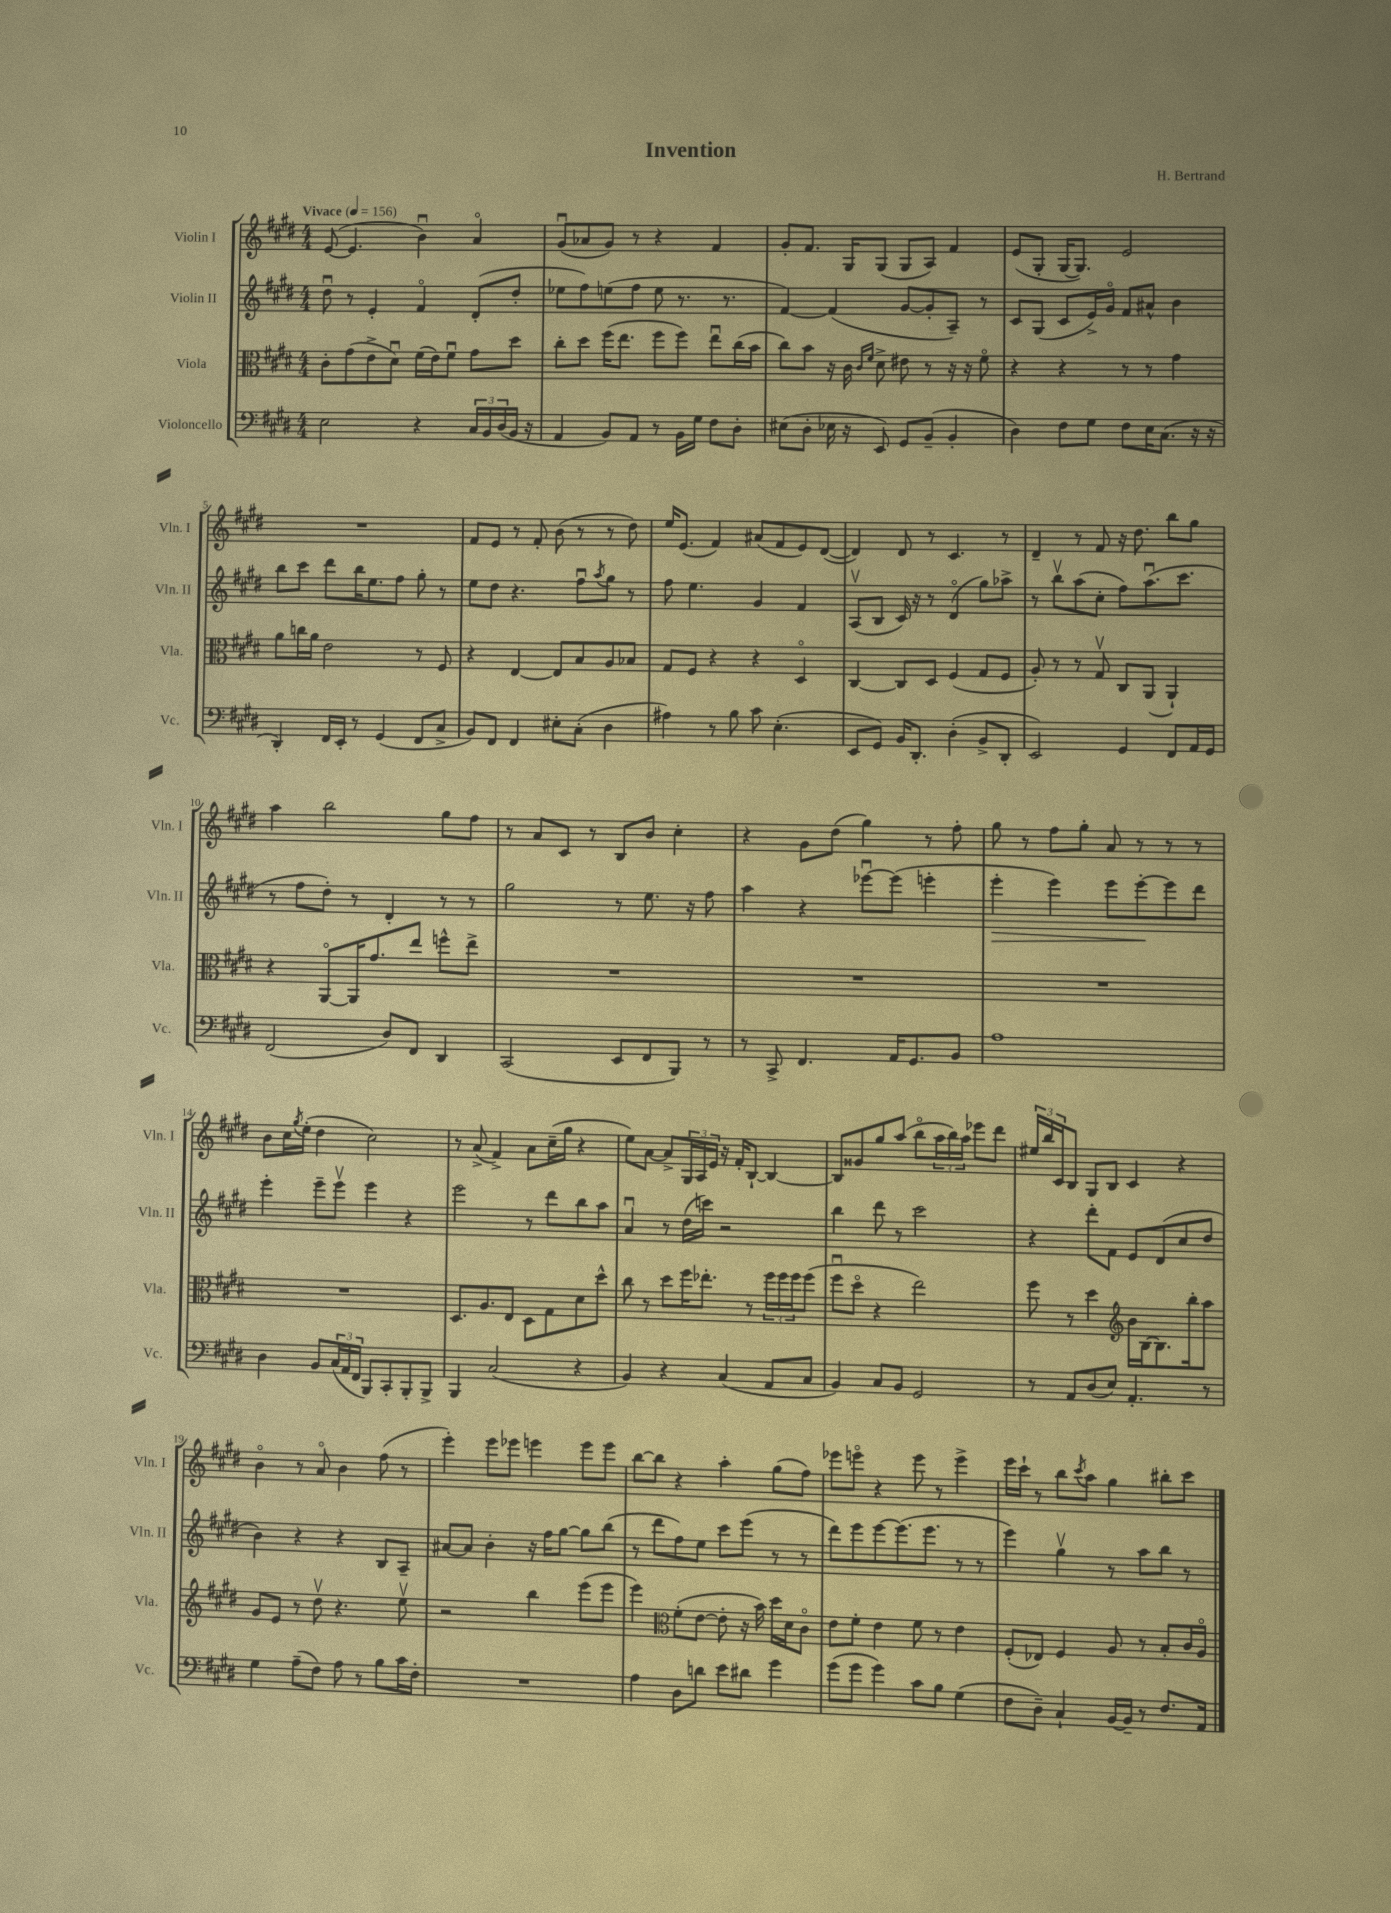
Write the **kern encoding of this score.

**kern	**kern	**kern	**dynam	**kern
*part4	*part3	*part2	*part2	*part1
*staff4	*staff3	*staff2	*staff2	*staff1
*I"Violoncello	*I"Viola	*I"Violin II	*	*I"Violin I
*I'Vc.	*I'Vla.	*I'Vln. II	*	*I'Vln. I
*clefF4	*clefC3	*clefG2	*	*clefG2
*k[f#c#g#d#]	*k[f#c#g#d#]	*k[f#c#g#d#]	*	*k[f#c#g#d#]
*M4/4	*M4/4	*M4/4	*	*M4/4
*MM156	*MM156	*MM156	*	*MM156
=1	=1	=1	=1	=1
!	!	!	!	!LO:TX:a:B:t=Vivace
2E\	8c#'\L	8dd#u\	.	([8e/
.	(8g#\	8r	.	4.e/]
.	8e^\	4e'/	.	.
.	8d#u\J)	.	.	.
4r	(16f#\LL	4f#/	.	4bu\)
.	16e\J)	.	.	.
.	8f#u\J	.	.	.
24C#/LL	8g#\L	(8d#'/L	.	4a/
24BB/	.	.	.	.
(24D#/	.	.	.	.
16BB/JJ	8dd#\J	8dd#'/J	.	.
16r	.	.	.	.
=2	=2	=2	=2	=2
4AA/	8cc#'\L	8ee-X\L	.	(8g#u/L
.	8dd#\J	8ff#\)	.	8a-X/
8BB/L)	(16ff#\KL	(8een\	.	8g#/J)
.	8.ee\J	.	.	.
8AA/J	.	8ff#\J	.	8r
8r	8ff#\L	8ee\	.	4r
16BB\LL	8ff#\J)	8.r	.	.
16G#\JJ	.	.	.	.
8F#\L	8eeu\L	.	.	4f#/
.	.	8.r	.	.
8D#'\J	(16cc#\L	.	.	.
.	16b\JJ	.	.	.
=3	=3	=3	=3	=3
(8E#X\L	8cc#\L)	[4f#/)	.	8g#'/L
8D#'\J	8b\J	.	.	8.f#/J
16E-X\	16r	(4f#/]	.	.
16r	16c#\	.	.	16G#/KL
.	16qqc#/LL	.	.	.
.	16qqf#/JJ	.	.	.
8EE/)	8d#^\	.	.	(8G#/J
8GG#/L	8e#X\	[8g#/L	.	8G#/L
(8BB~/J	8r	8g#'/]	.	8A/J)
4BB'/	16r	8A~/J)	.	4f#/
.	16r	.	.	.
.	8f#\	8r	.	.
=4	=4	=4	=4	=4
4D#\)	4r	8c#/L	.	(8e/L
.	.	(8G#/J	.	8G#'/J
8F#\L	4r	8c#/L	.	[16G#/KL
.	.	.	.	8.G#/J])
8G#\J	.	16e^/L)	.	.
.	.	16g#/JJ	.	.
8F#\L	8r	8f#/L	.	2e/
16E\K	8r	8a#X^^/J	.	.
(8.C#\J	.	.	.	.
.	4g#\	4b\	.	.
16r	.	.	.	.
16r	.	.	.	.
!!LO:LB:g=z
=5	=5	=5	=5	=5
4DD#'/)	8a\L	8bb\L	.	1r
.	16ccn\L	8ccc#\J	.	.
.	16a\JJ	.	.	.
16FF#/LL	2e\	8ddd#\L	.	.
16EE'/JJ	.	.	.	.
8r	.	16bb\K	.	.
.	.	8.ee\	.	.
(4GG#/	.	.	.	.
.	.	8ff#\J	.	.
8FF#/L	8r	8gg#'\	.	.
8C#^/J	8F#/	8r	.	.
=6	=6	=6	=6	=6
8BB/L)	4r	8ee\L	.	8f#/L
8FF#/J	.	8dd#\J	.	8e/J
4FF#/	[4E/	4.r	.	8r
.	.	.	.	8f#'/
8E#X'\L	8E/L]	.	.	(8b\
(8C#'\J	8B/	8ff#u\L	.	8r
.	.	8qaa/	.	.
4D#\	8A/	8gg#\J	.	8r
.	8B-X/J	8r	.	8dd#\)
=7	=7	=7	=7	=7
4A#X\)	8G#/L	8ff#\	.	16ee/KL
.	.	.	.	(8.e/J
.	8F#/J	4.ee\	.	.
8r	4r	.	.	4f#/)
8B\	.	.	.	.
8c#\	4r	4g#/	.	(8a#X/L
(4.E'\	.	.	.	8f#/
.	4D#/	4f#/	.	8e/)
.	.	.	.	([8d#/J
=8	=8	=8	=8	=8
8EE/L	[4C#/	(8Av/L	.	4d#/])
8GG#/J)	.	8B/J	.	.
16BB/KL	8C#/L]	16c#/)	.	8d#/
8.DD#'/J	.	16r	.	.
.	8D#/J	8r	.	8r
(4D#'\	(4F#/	(4d#/	.	4.c#/
8BB^/L	8G#/L	8gg#\L)	.	.
8DD#'/J	8F#/J	8aa-X^\J	.	8r
=9	=9	=9	=9	=9
2EE/)	8A'/)	8r	.	4d#~/
.	8r	8bbv\L	.	.
.	8r	(8aa\	.	8r
.	8G#v/	8cc#'\J	.	8f#/
4GG#/	8C#/L	8ff#\L)	.	16r
.	.	.	.	8.dd#\
.	(8AA/J	(8.aau\	.	.
8FF#/L	4AA`/)	.	.	8bb\L
.	.	8.ccc#\J	.	.
16AA/L	.	.	.	8gg#\J
16GG#/JJ	.	.	.	.
!!LO:LB:g=z
=10	=10	=10	=10	=10
(2FF#/	4r	8r	.	4aa\
.	.	8ff#\L	.	.
.	[8AA/L	8dd#'\J)	.	2bb\
.	16AA/K]	8r	.	.
.	8.g#/	.	.	.
8D#/L)	.	4d#'/	.	.
8FF#/J	8ee/J	.	.	.
4DD#/	8ffn^^\L	8r	.	8gg#\L
.	8ee^\J	8r	.	8ff#\J
=11	=11	=11	=11	=11
(2CC#/	1r	2gg#\	.	8r
.	.	.	.	8a/L
.	.	.	.	8c#/J
.	.	.	.	8r
8EE/L	.	8r	.	8B/L
8FF#/	.	8.ee\	.	8b/J
8BBB/J)	.	.	.	4cc#'\
.	.	16r	.	.
8r	.	8ff#\	.	.
=12	=12	=12	=12	=12
8r	1r	4aa\	.	4r
8CC#^/	.	.	.	.
4.FF#/	.	4r	.	8g#\L
.	.	.	.	(8dd#\J
.	.	[8eee-Xu\L	.	4gg#\)
16AA/KL	.	(8eee-\J]	.	.
8.GG#/	.	.	.	.
.	.	4eeen'\	.	8r
8BB/J	.	.	.	8ff#'\
=13	=13	=13	=13	=13
!	!	!	!LO:HP:b	!
1A	1r	4eee'\	>	8gg#\
.	.	.	.	8r
.	.	4eee\)	.	8ff#\L
.	.	.	.	8gg#'\J
.	.	8eee\L	.	8a/
.	.	[8eee'\	.	8r
.	.	8eee\]	]	8r
.	.	8ddd#\J	.	8r
!!LO:LB:g=z
=14	=14	=14	=14	=14
4D#\	1r	4eee'\	.	8b\L
.	.	.	.	16cc#\L
.	.	.	.	8qgg#/
.	.	.	.	(16ee'\JJ
8BB/L	.	8eee~\L	.	4dd#\
(24C#/L	.	8eeev\J	.	.
24AA/	.	.	.	.
24FF#/JJ	.	.	.	.
8BBB/L)	.	4eee\	.	2cc#\)
8CC#'/	.	.	.	.
8BBB'/	.	4r	.	.
8BBB^/J	.	.	.	.
=15	=15	=15	=15	=15
4BBB/	8.D#/L	2eee\	.	8r
.	.	.	.	(8a^/
.	8.A/	.	.	.
(2C#/	.	.	.	4f#^/)
.	8E/J	.	.	.
.	8D#\L	8r	.	8a\L
.	8G#\	8ddd#\L	.	(16cc#~\L
.	.	.	.	16gg#\JJ
4r	8d#\	8bb\	.	4r
.	8dd#^^\J	8aa\J	.	.
=16	=16	=16	=16	=16
4BB/)	8cc#\	4au/	.	8ee\L)
.	8r	.	.	[8a\J
4r	8dd#\L	8r	.	8a^/L]
.	16ff#\K	(16dd#\LL	.	24G#/L
.	.	.	.	24A/
.	8.ee-X'\J	16cccn\JJ)	.	.
.	.	.	.	24e/JJ
(4C#/	.	2r	.	16r
.	.	.	.	16f#'/KL
.	8r	.	.	[8B`/J
8AA/L	24ff#\LL	.	.	4B/_
.	24ff#\	.	.	.
.	24ff#\J	.	.	.
8C#/J	(8ff#\J	.	.	.
=17	=17	=17	=17	=17
4BB/)	8ff#u\L	4bb\	.	8B/L]
.	8dd#\J	.	.	8g##X/
8C#/L	4r	8ddd#\	.	8gg#/
8BB/J	.	8r	.	(8aa/J
2GG#/	2ee\)	2ccc#\	.	8bb\L
.	.	.	.	24aa\L
.	.	.	.	24bb\)
.	.	.	.	24aa\JJ
.	.	.	.	8eee-X\L
.	.	.	.	8ddd#\J
=18	=18	=18	=18	=18
8r	8ff#\	4r	.	24ee#X/LL
.	.	.	.	24bb/
.	.	.	.	24c#/J
8AA/L	8r	.	.	8B/J
(8D#/	4dd#\	8ddd#'\L	.	8G#/L
8E/J)	.	8f#\J	.	8B/J
*	*clefG2	*	*	*
4.AA'/	16b\LL	8e/L	.	4c#/
.	[16B\J	.	.	.
.	8.B\]	(8d#/	.	.
.	.	8cc#/	.	4r
.	16bb'\k	.	.	.
8r	8aa\J	8dd#/J	.	.
!!LO:LB:g=z
=19	=19	=19	=19	=19
4G#\	8g#/L	4b\)	.	4b\
.	8e/J	.	.	.
(8A~\L	8r	4r	.	8r
8F#\J)	8dd#v\	.	.	8a/
8A\	4.r	4r	.	4b\
8r	.	.	.	.
8B\L	.	8B/L	.	(8ff#\
16c#\L	8eev\	8A~/J	.	8r
16F#'\JJ	.	.	.	.
=20	=20	=20	=20	=20
1r	2r	[8a#X/L	.	4eee'\)
.	.	8a#/J]	.	.
.	.	4b'\	.	8eee\L
.	.	.	.	8eee-X\J
.	4bb\	16r	.	4eeen\
.	.	16ff#\KL	.	.
.	.	[8gg#\J	.	.
.	(8eee\L	8gg#\L]	.	8eee\L
.	8eee\J	(8bb\J	.	8eee\J
=21	=21	=21	=21	=21
4A\	4eee\)	8r	.	[8bb\L
.	.	8ddd#\L	.	8bb\J]
*	*clefC3	*	*	*
8D#\L	(8f#'\L	8ff#\)	.	4r
8dn\J	[8e\J	8ee\J	.	.
8e\L	8e'\]	8ccc#\L	.	4aa'\
8d#X\J	16r	(8eee\J	.	.
.	16b\)	.	.	.
4g#\	16dd#\LL	8r	.	(8gg#\L
.	16d#\J	.	.	.
.	8c#\J	8r	.	8ff#\J)
=22	=22	=22	=22	=22
(8g#\L	8e\L	8ddd#\L)	.	8eee-X\L
8g#\J	8f#'\J	8eee\	.	8eeen\J
4g#\)	4e\	[8eee\	.	4r
.	.	(8.eee\]	.	.
8c#\L	8f#\	.	.	8eee\
.	.	8.eee\J	.	.
8B\J	8r	.	.	8r
(4G#\	4e\	8r	.	4eee^\
.	.	8r	.	.
=23	=23	=23	=23	=23
8F#\L	(8F#'/L	4eee\)	.	16eee\LL
.	.	.	.	16ccc#`\JJ
8D#~\J)	8E-X/J)	.	.	8r
4C#`/	4F#/	4gg#v\	.	8bb\L
.	.	.	.	8qccc#/
.	.	.	.	8aa\J
[16BB/LL	8A/	8r	.	4gg#\
16BB~/JJ]	.	.	.	.
8r	8r	8aa\L	.	.
8.F#/L	8B'/L	8bb\J	.	8bb#X'\L
.	16c#/L	8r	.	8ccc#\J
16AA/Jk	16A/JJ	.	.	.
==	==	==	==	==
*-	*-	*-	*-	*-
